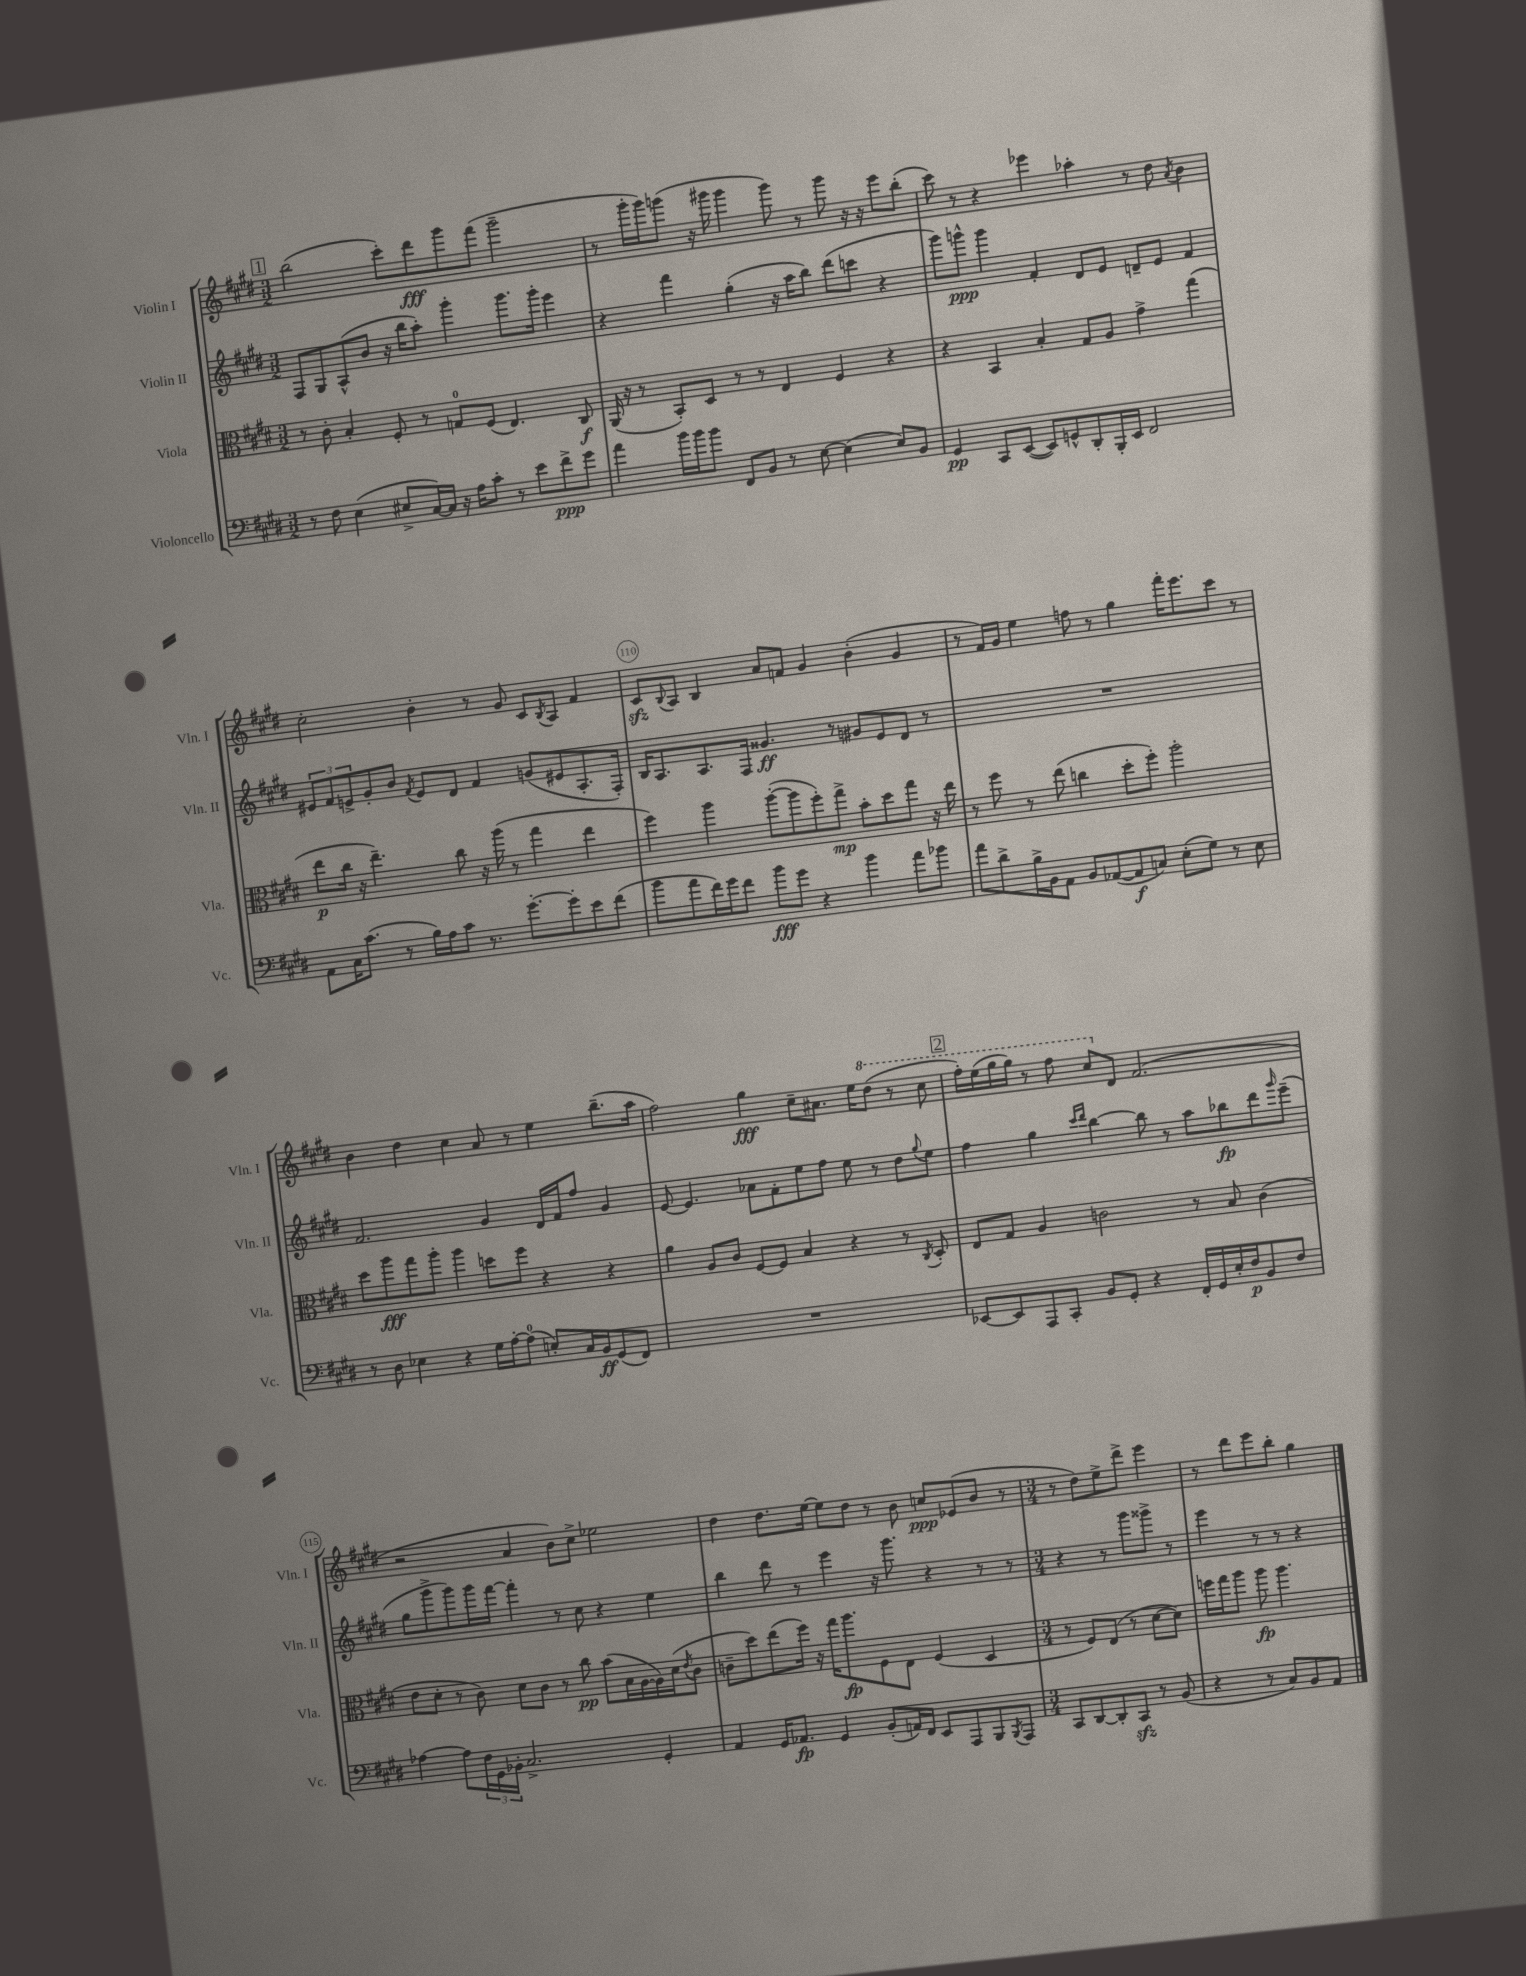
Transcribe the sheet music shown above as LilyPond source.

<<
\new StaffGroup <<
\new Staff = "s0" \with { instrumentName = "Violin I" shortInstrumentName = "Vln. I" } {
    \clef treble \key e \major \numericTimeSignature \time 3/2
    \mark \markup { \box "1" } b''2( cis'''8-.) dis'''8\fff gis'''8 fis'''8( gis'''2-- |
    r8 gis'''16-. gis'''16) g'''8( r16 gis'''16 gis'''4 gis'''8) r8 gis'''8 r16 r16 e'''8 b''8-.( |
    cis'''8) r8 r4 ees'''4 aes''4-. r8 dis''8 \acciaccatura { a'8 } b'4 |
    cis''2-. b'4-. r8 gis'8 cis'8 \acciaccatura { b8 } a8 fis'4 |
    cis'8\sfz \appoggiatura { b8 } a8 b4 a'8 f'8 gis'4 b'4-.( gis'4 |
    r8 fis'16) gis'16 e''4 f''8 r8 gis''4 fis'''16-. e'''8. cis'''8 r8 |
    b'4 dis''4 cis''4 a'8 r8 e''4 b''8.--( a''16 |
    fis''2) gis''4\fff cis''8-- ais'8. e''16 \ottava #1 dis'''8( r8 cis'''8 |
    \mark \markup { \box "2" } fis'''16-.) e'''16( gis'''16 gis'''16) r8 fis'''8 cis'''8 \ottava #0 dis'8 fis'2.( |
    r2 a'4 b'8) cis''8-> ees''2 |
    dis''4 dis''8. e''16~ e''8 dis''8 r8 b'8 c''8\ppp ees'8( b'8 r8 |
    \numericTimeSignature \time 3/4 r8 dis''8) e''8-> dis'''8-> e'''4 |
    r8 dis'''8 e'''8 b''8-. gis''4 \bar "|." |
}
\new Staff = "s1" \with { instrumentName = "Violin II" shortInstrumentName = "Vln. II" } {
    \clef treble \key e \major \numericTimeSignature \time 3/2
    \mark \markup { \box "1" } fis8 gis8 a8-^( b'8 r16 b''16 a''8-.) gis'''4-. gis'''8. gis'''16-. e'''4 |
    r4 fis'''4 gis''4-.( r16 a''16 b''8) dis'''8( c'''8 r4 |
    gis'''8) g'''8-^\ppp g'''4 fis'4-. dis'8 e'8 d'8-- e'8 fis'4 |
    \tuplet 3/2 { eis'8 fis'8 e'8-> } gis'8-. b'8 \acciaccatura { fis'8 } e'8 dis'8 fis'4 g'8( eis'8 a8.-. fis16-.) |
    b16 a8. a8. fis16 gisis'4.\ff r8 gis'8 e'8 dis'8 r8 |
    R1. |
    fis'2. gis'4 dis'16 fis'16 fis''8 gis'4 |
    e'8~ e'4. aes'8 fis'8-. e''8 fis''8 e''8 r8 dis''8 \appoggiatura { gis''8 } e''8 |
    \mark \markup { \box "2" } fis''4 gis''4 \grace { cis'''16 dis'''16 } b''4~ b''8 r8 a''8 bes''8\fp dis'''8 \grace { gis'''16 } e'''8--( |
    gis''8 gis'''8-> gis'''8) gis'''16 fis'''16~ fis'''4-. r8 cis''8 r4 e''4 |
    b''4 dis'''8 r8 e'''4 r16 gis'''8. r4 r8 r8 |
    \numericTimeSignature \time 3/4 r4 r8 gis'''8 gisis'''8-> r8 |
    e'''4 r8 r8 r4 \bar "|." |
}
\new Staff = "s2" \with { instrumentName = "Viola" shortInstrumentName = "Vla." } {
    \clef alto \key e \major \numericTimeSignature \time 3/2
    \mark \markup { \box "1" } r8 cis'8-. b4-. fis8-. r8 g8-0 fis8( e4.) cis8\f |
    a,16( r16 r8 b,8-.) dis8 r8 r8 e4 fis4 r4 |
    r4 b,4 b4-. gis8 a8 gis'4-> gis''4( |
    e''8\p cis''16 r16 e''4.--) cis''8 r16 a''16( r8 gis''4 e''4 |
    fis''4) a''4 a''8~-.( a''8 fis''8-.) gis''8->\mp b'8-. dis''8 gis''8 r16 e''16 |
    r8 fis''8 r8 e''8( c''4 dis''8-. fis''8-.) a''2-. |
    dis''8 a''8\fff gis''8 a''8-. a''4 d''8 fis''8 r4 r4 |
    a'4 a8 cis'8 fis8~ fis8 b4 r4 r8 \acciaccatura { cis8 } dis8-. |
    \mark \markup { \box "2" } e8 gis8 a4 c'2 r8 b8 c'4( |
    e'8 dis'8-. r8 cis'8) dis'8 cis'8 r8 cis''8\pp b'8( b16 a16~ a16) dis'16( \acciaccatura { e'8 } cis'8 |
    c'8-- dis''8) e''8( fis''16) r16 gis''16 a''8.\fp fis8 e8 fis4( dis4 |
    \numericTimeSignature \time 3/4 r8 fis8) e8( r8 dis'8~ dis'8) |
    f''16 gis''16 a''8 a''8\fp a''4. \bar "|." |
}
\new Staff = "s3" \with { instrumentName = "Violoncello" shortInstrumentName = "Vc." } {
    \clef bass \key e \major \numericTimeSignature \time 3/2
    \mark \markup { \box "1" } r8 fis8 e4( eis8-> cis16~) cis16 r16 a16 cis'8-. r8 e'8 fis'8->\ppp gis'8 |
    a'4 b'16 b'16 b'8 fis,8 b,8 r8 e8~ e4( e8) b,8 |
    gis,4\pp cis,8 e,8~( e,8) g,8-^ dis,8-. b,,16-. e,16 fis,2 |
    a,8 cis16 cis'8.( r8 b16) a16 cis'8 r8. gis'8.~-. gis'8-. e'8 fis'8( |
    b'8 a'8 fis'16) gis'16 fis'8 b'8\fff gis'8 r4 b'4 a'8 bes'8 |
    a'8 dis'8-> b16-> b,16 a,8 b,8 aes,8~( aes,8\f c8) e8-.( gis8) r8 e8 |
    r8 dis8 ees4 r4 gis16 a16~-. a8-0( e8-.) cis16 b,16\ff gis,8( fis,8) |
    R1. |
    \mark \markup { \box "2" } ees,8~ ees,8 a,,8 cis,8-. b,8 gis,8-. r4 fis,16-. gis,16 e16-. fis16\p b,8 fis8 |
    aes4~ aes8 \tuplet 3/2 { fis16 gis,16 bes,16-. } cis2.-> gis,4-. |
    a,4 gis,16 aes,8.\fp gis,4 b,8-.( a,16) fis,16 e,8 a,,8 b,,8 \acciaccatura { b,,8 } a,,8 |
    \numericTimeSignature \time 3/4 cis,8 dis,8~ dis,8-. cis,8\sfz r8 b,8( |
    r4 r8 cis8) b,8 a,8 \bar "|." |
}
>>
>>
\layout { \context { \Score currentBarNumber = #106 \override BarNumber.break-visibility = ##(#f #t #t) barNumberVisibility = #(every-nth-bar-number-visible 5) \override BarNumber.stencil = #(make-stencil-circler 0.1 0.3 ly:text-interface::print) } }
